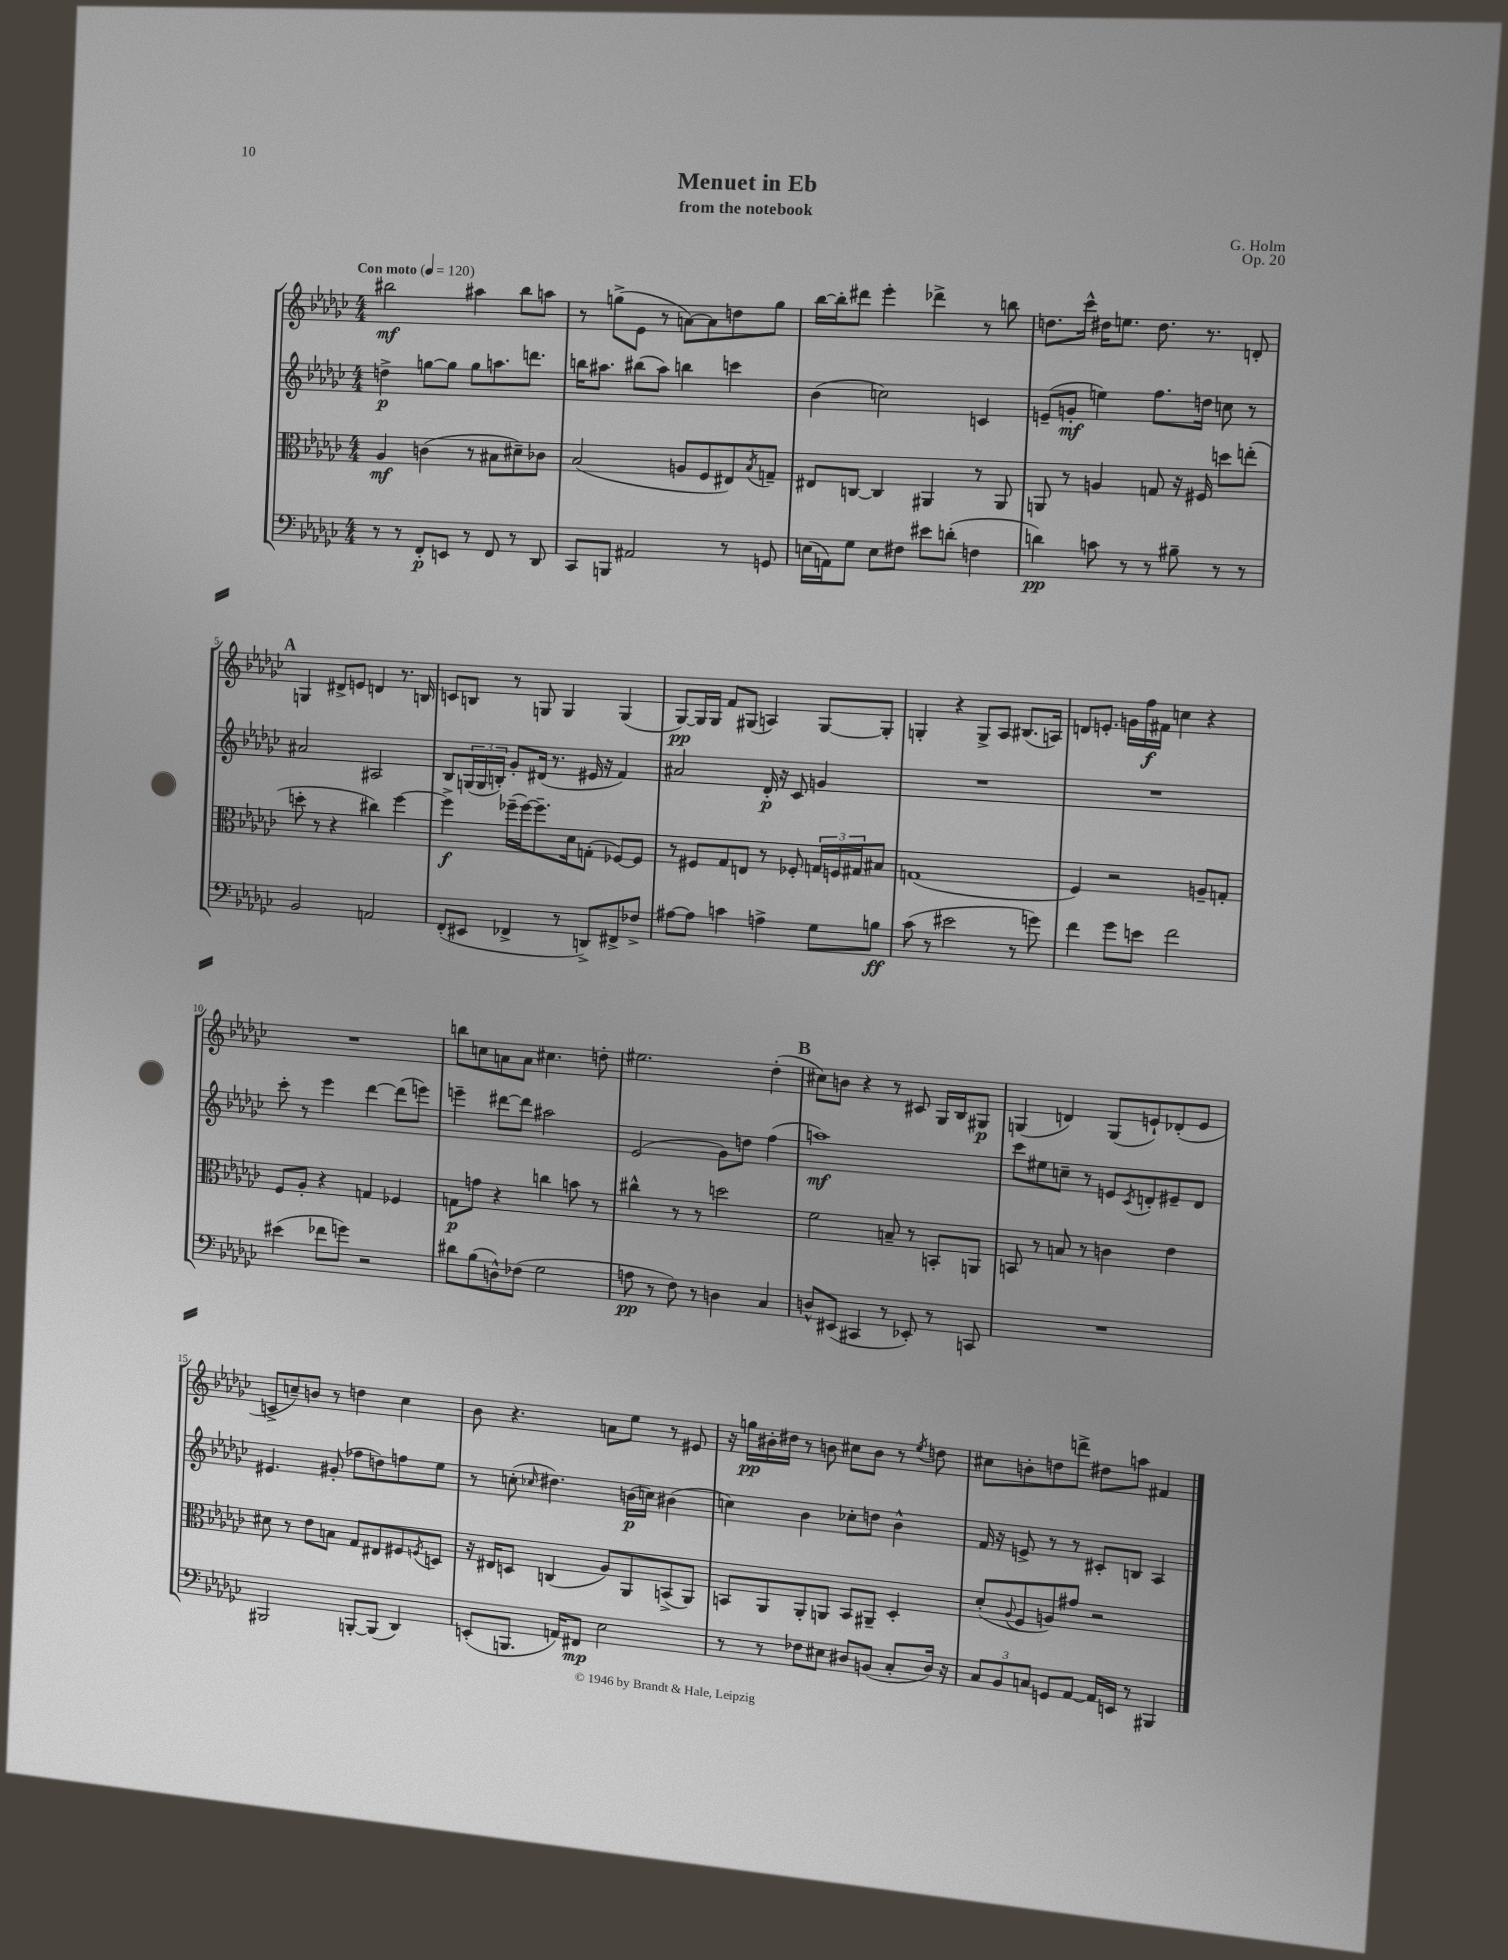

**kern	**dynam	**kern	**dynam	**kern	**dynam	**kern	**dynam
*part4	*part4	*part3	*part3	*part2	*part2	*part1	*part1
*staff4	*staff4	*staff3	*staff3	*staff2	*staff2	*staff1	*staff1
*clefF4	*	*clefC3	*	*clefG2	*	*clefG2	*
*k[b-e-a-d-g-c-]	*	*k[b-e-a-d-g-c-]	*	*k[b-e-a-d-g-c-]	*	*k[b-e-a-d-g-c-]	*
*M4/4	*	*M4/4	*	*M4/4	*	*M4/4	*
*MM120	*	*MM120	*	*MM120	*	*MM120	*
=1	=1	=1	=1	=1	=1	=1	=1
!	!	!	!	!	!	!LO:TX:a:B:t=Con moto	!
8r	.	4A-/	mf	4ddn^\	p	2bb#X\	mf
8r	.	.	.	.	.	.	.
8FF'/L	p	(4cn\	.	[8ggn\L	.	.	.
8EEn/J	.	.	.	8gg\J]	.	.	.
8r	.	8r	.	8gg\L	.	4aa#X\	.
8FF/	.	8B#X\L	.	8.aan\	.	.	.
8r	.	8d#X~\)	.	.	.	8bb#\L	.
.	.	.	.	8.dddn\J	.	.	.
8DD-/	.	8c-X\J	.	.	.	8aan\J	.
=2	=2	=2	=2	=2	=2	=2	=2
8CC-/L	.	(2B-/	.	16bbn\KL	.	8r	.
.	.	.	.	8.aa#X\J	.	.	.
8BBBn/J	.	.	.	.	.	(8ggn^\L	.
2AA#X/	.	.	.	(8bb#X\L	.	8e-\J	.
.	.	.	.	8aa#\J)	.	8r	.
.	.	8An/L	.	4bbn\	.	[8an\L)	.
.	.	8F/	.	.	.	8a\]	.
8r	.	8E#X/)	.	4cccn\	.	8ddn\	.
.	.	8qB-/	.	.	.	.	.
8GGn/	.	8Gn~/J	.	.	.	8gg\J	.
=3	=3	=3	=3	=3	=3	=3	=3
(16En\LL	.	8E#X/L	.	(4b-\	.	[16bb-\LL	.
16AAn\J)	.	.	.	.	.	16bb-'\J]	.
8G-\J	.	[8Cn/J	.	.	.	8ddd#X\J	.
8E\L	.	4C/]	.	2ccn\)	.	4eee-'\	.
8F#X\J	.	.	.	.	.	.	.
8e#X\L	.	4AA#X/	.	.	.	4ddd-X^\	.
(8dn'\J	.	.	.	.	.	.	.
4Fn\	.	8r	.	4cn/	.	8r	.
.	.	8AA#/	.	.	.	8bbn\	.
=4	=4	=4	=4	=4	=4	=4	=4
4dn\)	pp	8AAn/	.	(8en~/L	.	8.ddn\L	.
.	.	8r	.	8gn'/J	mf	.	.
.	.	.	.	.	.	16ccc-^^\Jk	.
8cn\	.	4An/	.	4een\)	.	16dd#X\KL	.
.	.	.	.	.	.	8.een\J	.
8r	.	.	.	.	.	.	.
8r	.	8Gn/	.	8.ff\L	.	8.dd#\	.
8B#X~\	.	16r	.	.	.	.	.
.	.	16F#X/	.	16ddn\Jk	.	8.r	.
8r	.	8ddn\L	.	8ccn\	.	.	.
8r	.	(8een'\J	.	8r	.	8dn'/	.
!!LO:LB:g=z
!!LO:REH:place=s1:t=A
=5	=5	=5	=5	=5	=5	=5	=5
2BB-/	.	8ddn'\	.	2a#X/	.	4Gn/	.
.	.	8r	.	.	.	.	.
.	.	4r	.	.	.	8d#X^/L	.
.	.	.	.	.	.	8en/J	.
2AAn/	.	4cc#X\)	.	2A#X/	.	4dn/	.
.	.	[4ff\	.	.	.	8.r	.
.	.	.	.	.	.	16Bn/	.
=6	=6	=6	=6	=6	=6	=6	=6
(8FF'/L	.	4ff^\]	f	8B-/L	.	8cn/L	.
8EE#X/J	.	.	.	(24Gn/L	.	8Bn/J	.
.	.	.	.	24G/	.	.	.
.	.	.	.	24Bn'/JJ)	.	.	.
4FF-X^/	.	(16ff-X~\LL	.	8g-'/L	.	8r	.
.	.	[16ff-\J)	.	.	.	.	.
.	.	8.ff-~\]	.	(16d#X/Jk	.	8Gn/	.
.	.	.	.	8.r	.	.	.
8r	.	.	.	.	.	4G/	.
.	.	16d-\k	.	.	.	.	.
8DDn^/L)	.	(8Gn'\J	.	16e#X/	.	.	.
.	.	.	.	16r	.	.	.
8FF#X^/	.	[8F-X/L)	.	4f/)	.	(4G/	.
8F-X^/J	.	8F-/J]	.	.	.	.	.
=7	=7	=7	=7	=7	=7	=7	=7
[8A#X\L	.	8r	.	2a#X/	.	[8G-/L)	pp
8A#\J]	.	8F#X/L	.	.	.	16G-/L]	.
.	.	.	.	.	.	16G-/JJ	.
4cn\	.	8G-/	.	.	.	8f/L	.
.	.	8En/J	.	.	.	(8G#X/J	.
4An^\	.	8r	.	16d-'/	p	4An/)	.
.	.	.	.	16r	.	.	.
.	.	8F-X'/	.	8c-/	.	.	.
8G-\L	.	24Gn/LL	.	4gn/	.	[8G#/L	.
.	.	24Fn/	.	.	.	.	.
.	.	24G#X/J	.	.	.	.	.
8Bn\J	ff	8B#X/J	.	.	.	8G#'/J]	.
=8	=8	=8	=8	=8	=8	=8	=8
(8c-\	.	(1Gn	.	1r	.	4Gn'/	.
8r	.	.	.	.	.	.	.
2e#X\	.	.	.	.	.	4r	.
.	.	.	.	.	.	8G^/L	.
.	.	.	.	.	.	8A-/J	.
8r	.	.	.	.	.	(8.B#X/L	.
8gn\)	.	.	.	.	.	.	.
.	.	.	.	.	.	16An/Jk)	.
=9	=9	=9	=9	=9	=9	=9	=9
4f\	.	4F/)	.	1r	.	8dn/L	.
.	.	.	.	.	.	8.en'/J	.
8g-\L	.	2r	.	.	.	.	.
.	.	.	.	.	.	16gn\LL	.
8en\J	.	.	.	.	.	16ff\	f
.	.	.	.	.	.	16f#X\JJ	.
2f\	.	.	.	.	.	4ccn\	.
.	.	8An~/L	.	.	.	4r	.
.	.	8Gn'/J	.	.	.	.	.
!!LO:LB:g=z
=10	=10	=10	=10	=10	=10	=10	=10
(4e#X\	.	8F/L	.	8ccc-'\	.	1r	.
.	.	8A-'/J	.	8r	.	.	.
8f-X\L	.	4r	.	4eee-\	.	.	.
8gn\J)	.	.	.	.	.	.	.
2r	.	4Gn/	.	[4ddd-\	.	.	.
.	.	4F-X/	.	(8ddd-\L]	.	.	.
.	.	.	.	8eeen\J)	.	.	.
=11	=11	=11	=11	=11	=11	=11	=11
8d#X\L	.	8Gn\L	p	4eeen~\	.	8bbn\L	.
(8B-\	.	8gn\J	.	.	.	8ccn\	.
8Dn^^\)	.	4r	.	[8ddd#X\L	.	8an\	.
(8F-X\J	.	.	.	8ddd#\J]	.	8a\J	.
2G-\	.	4ccn\	.	2aa#X\	.	4.cc#X\	.
.	.	8bn\	.	.	.	.	.
.	.	8r	.	.	.	8ddn'\	.
=12	=12	=12	=12	=12	=12	=12	=12
8An\	pp	4cc#X^^\	.	(2e-/	.	2.ee#X\	.
8r	.	.	.	.	.	.	.
8F\)	.	8r	.	.	.	.	.
8r	.	8r	.	.	.	.	.
4Dn\	.	2ddn\	.	8g-\L)	.	.	.
.	.	.	.	8ddn\J	.	.	.
4C-/	.	.	.	(4ff\	.	(4dd-'\	.
!!LO:REH:place=s1:t=B
=13	=13	=13	=13	=13	=13	=13	=13
8Dn^^/L	.	2f\	.	1aan)	mf	8cc#X\L)	.
(8EE#X/J	.	.	.	.	.	8bn\J	.
4CC#X/	.	.	.	.	.	4r	.
8r	.	8Bn~/	.	.	.	8r	.
8EE-X'/)	.	8r	.	.	.	8c#X/	.
8r	.	8BBn'/L	.	.	.	16G-/LL	.
.	.	.	.	.	.	16B-/J	.
8CCn/	.	8AAn/J	.	.	.	8G#X/J	p
=14	=14	=14	=14	=14	=14	=14	=14
1r	.	8BBn/	.	8ccc-\L	.	(4Gn/	.
.	.	8r	.	8ee#X\	.	.	.
.	.	8Bn/	.	8ccn~\J	.	4dn/)	.
.	.	8r	.	8r	.	.	.
.	.	4cn\	.	8en/L	.	(8G/L	.
.	.	.	.	8qc-/	.	.	.
.	.	.	.	8dn'/	.	8en`/)	.
.	.	4e-\	.	8e#X~/	.	(8d-X'/	.
.	.	.	.	8d/J	.	8e/J	.
!!LO:LB:g=z
=15	=15	=15	=15	=15	=15	=15	=15
2BBB#X/	.	8d#X\	.	4.e#X/	.	8cn^/L	.
.	.	8r	.	.	.	8ccn~/)	.
.	.	8e-\L	.	.	.	8bn/J	.
.	.	8Bn\J	.	(8g#X'/	.	8r	.
[8BBBn'/L	.	8G-/L	.	8ff-X\L	.	4ddn\	.
(8BBB/J]	.	8E#X/	.	8ddn\)	.	.	.
4DD-/)	.	8F#X/	.	8ffn\	.	4cc\	.
.	.	8qFn/	.	.	.	.	.
.	.	8Dn/J	.	8ee-\J	.	.	.
=16	=16	=16	=16	=16	=16	=16	=16
(8EEn'/L	.	16r	.	8r	.	8b-\	.
.	.	16E#X/KL	.	.	.	.	.
8.BBBn/J	.	8Dn/J	.	(8ccn'\	.	4.r	.
.	.	.	.	16qqcc-X/	.	.	.
.	.	(4Cn/	.	4.dd#X\)	.	.	.
16AAn/KL)	.	.	.	.	.	.	.
8FF#X/J	mp	.	.	.	.	.	.
2E-\	.	8A-/L)	.	.	.	8an\L	.
.	.	8AA-/	.	(16bn\LL	p	8ee-\J	.
.	.	.	.	16ccn\JJ)	.	.	.
.	.	(8BBn^/	.	(4b#X\	.	8r	.
.	.	8AA-/J)	.	.	.	8e#X/	.
=17	=17	=17	=17	=17	=17	=17	=17
8r	.	8BBn/L	.	4ccn\)	.	16r	.
.	.	.	.	.	.	16ggn\LL	pp
8r	.	8AA-/	.	.	.	16b#X'\	.
.	.	.	.	.	.	16dd#X\JJ	.
8F-X\L	.	8AA-'/	.	4b-\	.	8r	.
8E#X\J	.	8AAn/J	.	.	.	8bn\	.
8D#X/L	.	8BB/L	.	8cc-X'\L	.	8cc#X\L	.
(8BBn/J	.	8AA#X~/J	.	8ddn\J	.	8b\J	.
8C-'/L	.	4D-'/	.	4b-^^\	.	8r	.
.	.	.	.	.	.	8qee-/	.
16D#/Jk)	.	.	.	.	.	8ddn\	.
16r	.	.	.	.	.	.	.
=18	=18	=18	=18	=18	=18	=18	=18
12C-/L	.	(8d-'/L	.	16f/	.	8cc#X\L	.
.	.	.	.	16r	.	.	.
12BB-/	.	.	.	.	.	.	.
.	.	8qqA-/	.	.	.	.	.
.	.	8F/	.	8en^/	.	8bn'\	.
12Cn/J	.	.	.	.	.	.	.
8GGn/L	.	8An/)	.	8r	.	8ddn\	.
[8AA-/J	.	8g#X/J	.	8r	.	8dddn^\J	.
16AA-/LL]	.	2r	.	8c#X'/L	.	8dd#X\L	.
16EEn/JJ	.	.	.	.	.	.	.
8r	.	.	.	8Bn/J	.	8aan\J	.
4BBB#X/	.	.	.	4A-/	.	4f#X/	.
==	==	==	==	==	==	==	==
*-	*-	*-	*-	*-	*-	*-	*-
